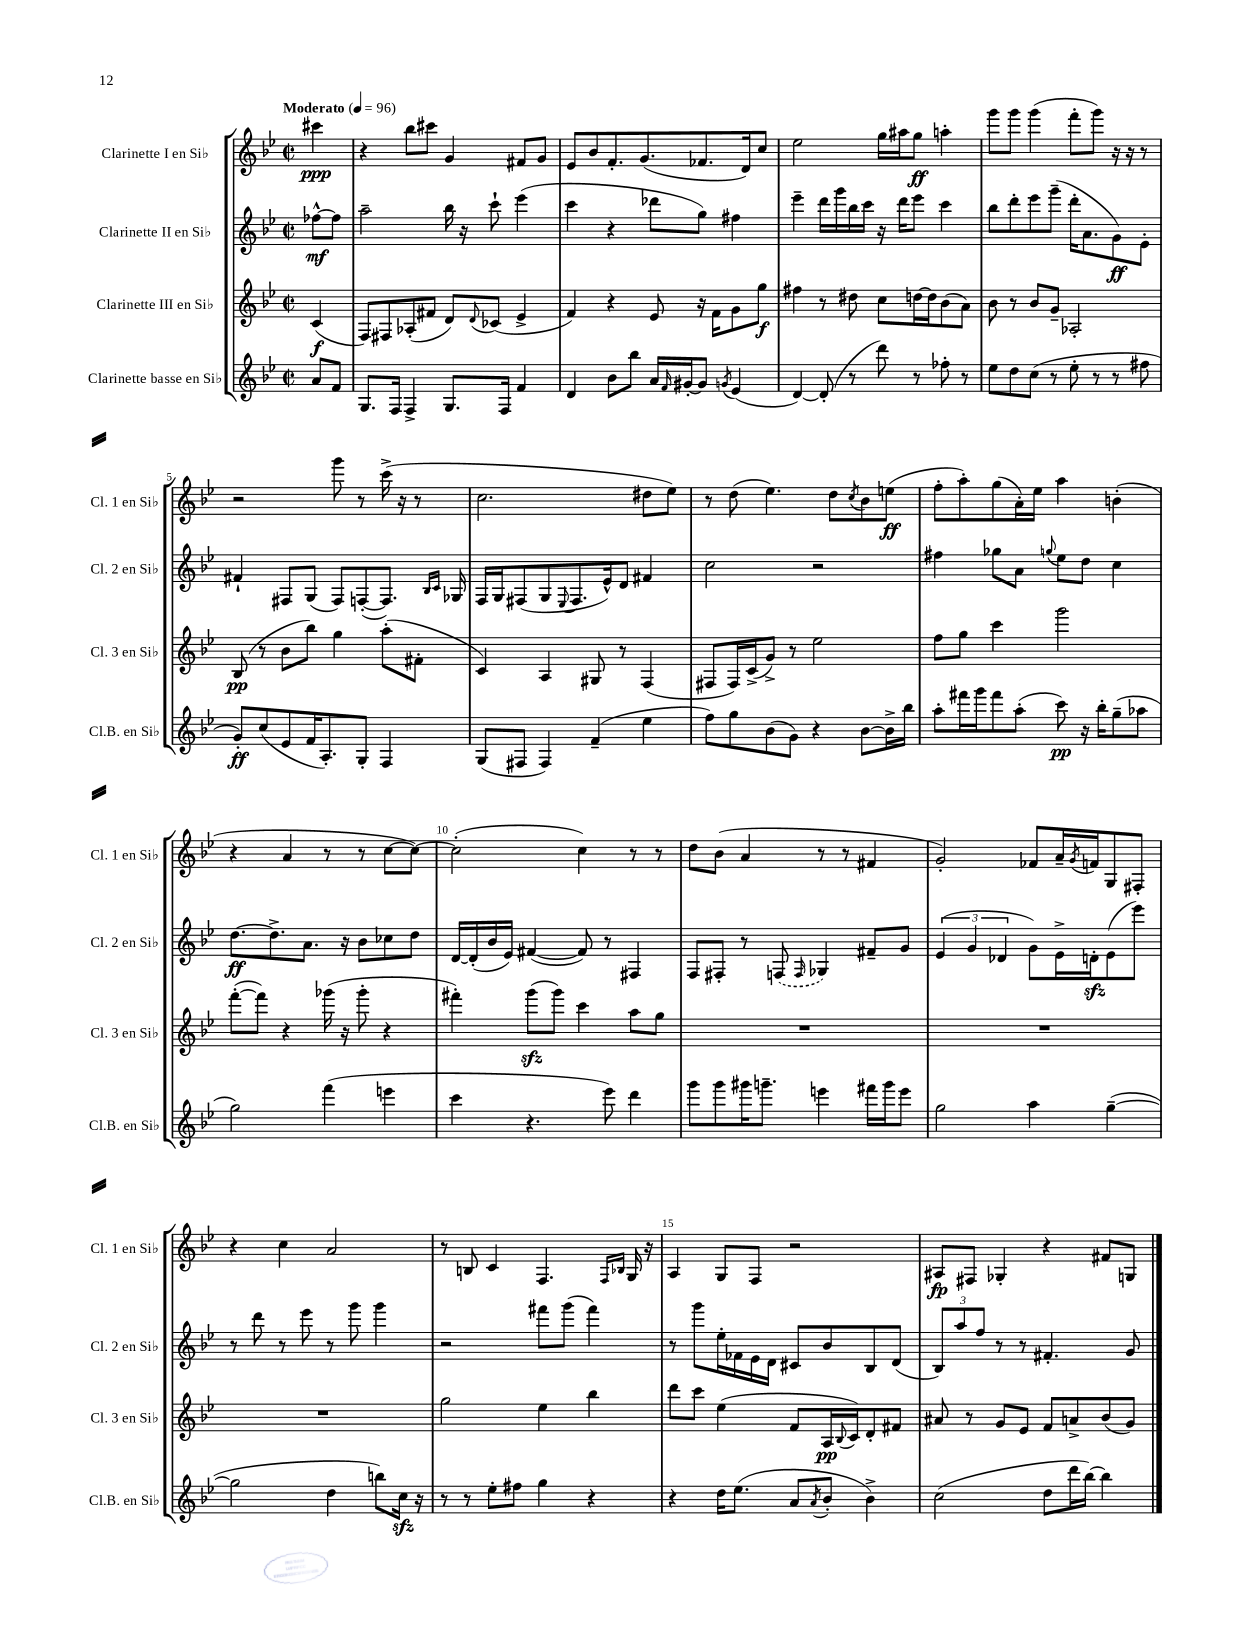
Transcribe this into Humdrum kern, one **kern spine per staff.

**kern	**dynam	**kern	**dynam	**kern	**dynam	**kern	**dynam
*part4	*part4	*part3	*part3	*part2	*part2	*part1	*part1
*staff4	*staff4	*staff3	*staff3	*staff2	*staff2	*staff1	*staff1
*I"Clarinette basse en Si♭	*	*I"Clarinette III en Si♭	*	*I"Clarinette II en Si♭	*	*I"Clarinette I en Si♭	*
*I'Cl.B. en Si♭	*	*I'Cl. 3 en Si♭	*	*I'Cl. 2 en Si♭	*	*I'Cl. 1 en Si♭	*
*clefG2	*	*clefG2	*	*clefG2	*	*clefG2	*
*k[b-e-]	*	*k[b-e-]	*	*k[b-e-]	*	*k[b-e-]	*
*M2/2	*	*M2/2	*	*M2/2	*	*M2/2	*
*met(c|)	*	*met(c|)	*	*met(c|)	*	*met(c|)	*
*MM96	*	*MM96	*	*MM96	*	*MM96	*
=	=	=	=	=	=	=	=
!	!	!	!	!	!	!LO:TX:a:B:t=Moderato	!
8a/L	.	(4c/	f	[8ff-X^^\L	mf	4ccc#X\	ppp
8f/J	.	.	.	8ff-\J]	.	.	.
=1	=1	=1	=1	=1	=1	=1	=1
8.G/L	.	8F/L)	.	2aa~\	.	4r	.
.	.	8F#X/	.	.	.	.	.
16F/Jk	.	.	.	.	.	.	.
4F^/	.	(8A-X'/	.	.	.	8bb-\L	.
.	.	8f#X/J	.	.	.	8ccc#X\J	.
8.G/L	.	8d/L)	.	16bb-\	.	4g/	.
.	.	.	.	16r	.	.	.
.	.	8qqd/	.	.	.	.	.
.	.	(8c-X/J	.	8ccc`\	.	.	.
16F/Jk	.	.	.	.	.	.	.
4f/	.	4e-^/	.	(4eee-\	.	8f#X/L	.
.	.	.	.	.	.	8g/J	.
=2	=2	=2	=2	=2	=2	=2	=2
4d/	.	4f/)	.	4ccc\	.	8e-/L	.
.	.	.	.	.	.	8b-/	.
8b-\L	.	4r	.	4r	.	8.f'/	.
8bb-\J	.	.	.	.	.	.	.
.	.	.	.	.	.	(8.g/	.
16a/LL	.	8e-/	.	8ddd-X\L	.	.	.
16qqf/	.	.	.	.	.	.	.
[16g#X'/J	.	.	.	.	.	.	.
8g#/J]	.	16r	.	8gg\J)	.	8.f-X/	.
.	.	16f\KL	.	.	.	.	.
8qgn/	.	.	.	.	.	.	.
(4e-/	.	8g\	.	4ff#X\	.	.	.
.	.	.	.	.	.	16d/k)	.
.	.	8gg\J	f	.	.	8cc/J	.
=3	=3	=3	=3	=3	=3	=3	=3
[4d/)	.	4ff#X\	.	4eee-~\	.	2ee-\	.
(8d'/]	.	8r	.	16ddd\LL	.	.	.
.	.	.	.	16ggg\	.	.	.
8r	.	8dd#X\	.	16bb-\	.	.	.
.	.	.	.	16ccc\JJ	.	.	.
8ddd\)	.	8cc\L	.	16r	.	16gg\LL	.
.	.	.	.	16ddd\KL	.	16aa#X\J	.
8r	.	[16ddn\L	.	8eee-\J	.	8gg\J	ff
.	.	16dd\J]	.	.	.	.	.
8ff-X'\	.	(8b-\	.	4ccc\	.	4aan'\	.
8r	.	8a\J)	.	.	.	.	.
=4	=4	=4	=4	=4	=4	=4	=4
8ee-\L	.	8b-\	.	8bb-\L	.	8ggg\L	.
8dd\	.	8r	.	8ddd'\	.	8ggg\J	.
(8cc\J	.	8b-/L	.	8eee-\	.	(4ggg\	.
8r	.	8g~/J	.	(8ggg~\J	.	.	.
8ee-'\	.	2A-X'/	.	16ddd'\KL	.	8fff'\L	.
.	.	.	.	8.a\	.	.	.
8r	.	.	.	.	.	8ggg\J)	.
8r	.	.	.	8g\)	ff	16r	.
.	.	.	.	.	.	16r	.
8ff#X\	.	.	.	8e-'\J	.	8r	.
!!LO:LB:g=z
=5	=5	=5	=5	=5	=5	=5	=5
8g'/L)	ff	(8B-/	pp	4f#X`/	.	2r	.
(8cc/	.	8r	.	.	.	.	.
8e-/	.	8b-\L	.	8F#X/L	.	.	.
16f/K	.	8bb-\J)	.	(8G/J	.	.	.
8.A'/)	.	.	.	.	.	.	.
.	.	4gg\	.	8F#/L)	.	8ggg\	.
8G'/J	.	.	.	([8Fn'/	.	8r	.
4F/	.	(8aa'\L	.	8.F/J])	.	(16ccc^\	.
.	.	.	.	.	.	16r	.
.	.	8f#X'\J	.	.	.	8r	.
.	.	.	.	16qqB-/LL	.	.	.
.	.	.	.	16qqc/JJ	.	.	.
.	.	.	.	16G-X/	.	.	.
=6	=6	=6	=6	=6	=6	=6	=6
(8G/L	.	4c/)	.	16F/LL	.	2.cc\	.
.	.	.	.	16G/J	.	.	.
8F#X/J	.	.	.	(8F#X/	.	.	.
4F#/)	.	4A/	.	8G/	.	.	.
.	.	.	.	8qqE-/	.	.	.
.	.	.	.	8.F#/	.	.	.
(4f~/	.	8G#X/	.	.	.	.	.
.	.	.	.	16e-^^/k)	.	.	.
.	.	8r	.	8d/J	.	.	.
4ee-\	.	(4F/	.	4f#X/	.	8dd#X\L	.
.	.	.	.	.	.	8ee-\J)	.
=7	=7	=7	=7	=7	=7	=7	=7
8ff\L)	.	8F#X/L	.	2cc\	.	8r	.
8gg\	.	16F#/L)	.	.	.	(8dd\	.
.	.	(16c^/J	.	.	.	.	.
(8b-\	.	8g^/J)	.	.	.	4.ee-\)	.
8g\J)	.	8r	.	.	.	.	.
4r	.	2ee-\	.	2r	.	.	.
.	.	.	.	.	.	8dd\L	.
.	.	.	.	.	.	8qcc/	.
[8b-\L	.	.	.	.	.	8b-\	.
16b-^\L]	.	.	.	.	.	(8een\J	ff
16bb-\JJ	.	.	.	.	.	.	.
=8	=8	=8	=8	=8	=8	=8	=8
8aa'\L	.	8ff\L	.	4ff#X\	.	8ff'\L	.
16fff#X\L	.	8gg\J	.	.	.	8aa'\)	.
16ggg\J	.	.	.	.	.	.	.
8fff#\	.	4ccc\	.	8gg-X\L	.	(8gg\	.
(8aa'\J	.	.	.	8a\J	.	16a'\L)	.
.	.	.	.	.	.	16ee-\JJ	.
.	.	.	.	8qqggn/	.	.	.
8ccc\)	pp	2ggg\	.	8ee-\L	.	4aa\	.
16r	.	.	.	8dd\J	.	.	.
16bb-'\KL	.	.	.	.	.	.	.
(8gg~\	.	.	.	4cc\	.	(4bn'\	.
8aa-X\J	.	.	.	.	.	.	.
!!LO:LB:g=z
=9	=9	=9	=9	=9	=9	=9	=9
2gg\)	.	([8fff'\L	.	[8.dd\L	ff	4r	.
.	.	8fff\J])	.	.	.	.	.
.	.	.	.	8.dd^\]	.	.	.
.	.	4r	.	.	.	4a/	.
.	.	.	.	8.a\J	.	.	.
(4fff\	.	(16ggg-X\	.	.	.	8r	.
.	.	16r	.	16r	.	.	.
.	.	8ggg-'\	.	8b-\L	.	8r	.
4eeen\	.	4r	.	8cc-X\	.	[8cc\L	.
.	.	.	.	8dd\J	.	8cc\J_)	.
=10	=10	=10	=10	=10	=10	=10	=10
4ccc\	.	4fff#X'\)	.	[16d/LL	.	(2cc'\]	.
.	.	.	.	(16d'/]	.	.	.
.	.	.	.	16b-/	.	.	.
.	.	.	.	16e-/JJ)	.	.	.
4.r	.	(8gggzz\L	.	([4f#X/	.	.	.
.	.	8ggg\J)	.	.	.	.	.
.	.	4ccc\	.	8f#/])	.	4cc\)	.
8eee-\)	.	.	.	8r	.	.	.
4ddd\	.	8aa\L	.	4F#X/	.	8r	.
.	.	8gg\J	.	.	.	8r	.
=11	=11	=11	=11	=11	=11	=11	=11
8ggg\L	.	1r	.	8F/L	.	8dd\L	.
8ggg\	.	.	.	8F#X'/J	.	(8b-\J	.
16ggg#X\K	.	.	.	8r	.	4a/	.
8.gggn~\J	.	.	.	.	.	.	.
.	.	.	.	(8Fn/	.	.	.
.	.	.	.	16qqF/	.	.	.
4eeen\	.	.	.	4G-X/)	.	8r	.
.	.	.	.	.	.	8r	.
16fff#X\LL	.	.	.	8f#X~/L	.	4f#X/	.
16ggg\J	.	.	.	.	.	.	.
8eee\J	.	.	.	8g/J	.	.	.
=12	=12	=12	=12	=12	=12	=12	=12
2gg\	.	1r	.	(6e-/	.	2g'/)	.
.	.	.	.	6g/	.	.	.
.	.	.	.	6d-X/	.	.	.
4aa\	.	.	.	8g\L)	.	8f-X/L	.
.	.	.	.	16e-^\L	.	16a~/L	.
.	.	.	.	.	.	8qg/	.
.	.	.	.	16dnzz'\J	.	16fn/J	.
([4gg~\	.	.	.	(8e-\	.	8G/	.
.	.	.	.	8eee-\J)	.	8F#X'/J	.
!!LO:LB:g=z
=13	=13	=13	=13	=13	=13	=13	=13
2gg\]	.	1r	.	8r	.	4r	.
.	.	.	.	8ddd\	.	.	.
.	.	.	.	8r	.	4cc\	.
.	.	.	.	8eee-\	.	.	.
4dd\	.	.	.	8r	.	2a/	.
.	.	.	.	8ggg\	.	.	.
8bbn\L)	.	.	.	4ggg\	.	.	.
16cczz\Jk	.	.	.	.	.	.	.
16r	.	.	.	.	.	.	.
=14	=14	=14	=14	=14	=14	=14	=14
8r	.	2gg\	.	2r	.	8r	.
8r	.	.	.	.	.	8Bn/	.
8ee-'\L	.	.	.	.	.	4c/	.
8ff#X\J	.	.	.	.	.	.	.
4gg\	.	4ee-\	.	8fff#X\L	.	4.F/	.
.	.	.	.	(8ggg\J	.	.	.
4r	.	4bb-\	.	4fff#\)	.	.	.
.	.	.	.	.	.	16qqF/LL	.
.	.	.	.	.	.	16qqB-X/JJ	.
.	.	.	.	.	.	16G/	.
.	.	.	.	.	.	16r	.
=15	=15	=15	=15	=15	=15	=15	=15
4r	.	8ddd\L	.	8r	.	4A/	.
.	.	8ccc\J	.	8ggg\L	.	.	.
16dd\KL	.	(4ee-\	.	16ee-'\L	.	8G/L	.
(8.ee-\J	.	.	.	16f-X\	.	.	.
.	.	.	.	16e-\	.	8F/J	.
.	.	.	.	16d\JJ	.	.	.
8a/L	.	8f/L	.	8c#X/L	.	2r	.
8qa/	.	.	.	.	.	.	.
8b-'/J	.	16A/L	pp	8b-/	.	.	.
.	.	8qqB-/	.	.	.	.	.
.	.	16c/J)	.	.	.	.	.
4b-^\)	.	8d'/	.	8B-/	.	.	.
.	.	8f#X/J	.	(8d/J	.	.	.
=16	=16	=16	=16	=16	=16	=16	=16
(2cc\	.	8a#X/	.	12B-/L)	.	8A#X/L	fp
.	.	.	.	12aa/	.	.	.
.	.	8r	.	.	.	8F#X/J	.
.	.	.	.	12ff/J	.	.	.
.	.	8g/L	.	8r	.	4G-X'/	.
.	.	8e-/J	.	8r	.	.	.
8dd\L	.	8f/L	.	4.f#X'/	.	4r	.
16ddd\L	.	8an^/	.	.	.	.	.
[16bb-\JJ)	.	.	.	.	.	.	.
4bb-\]	.	(8b-/	.	.	.	8f#X/L	.
.	.	8g/J)	.	8g/	.	8Gn/J	.
==	==	==	==	==	==	==	==
*-	*-	*-	*-	*-	*-	*-	*-
